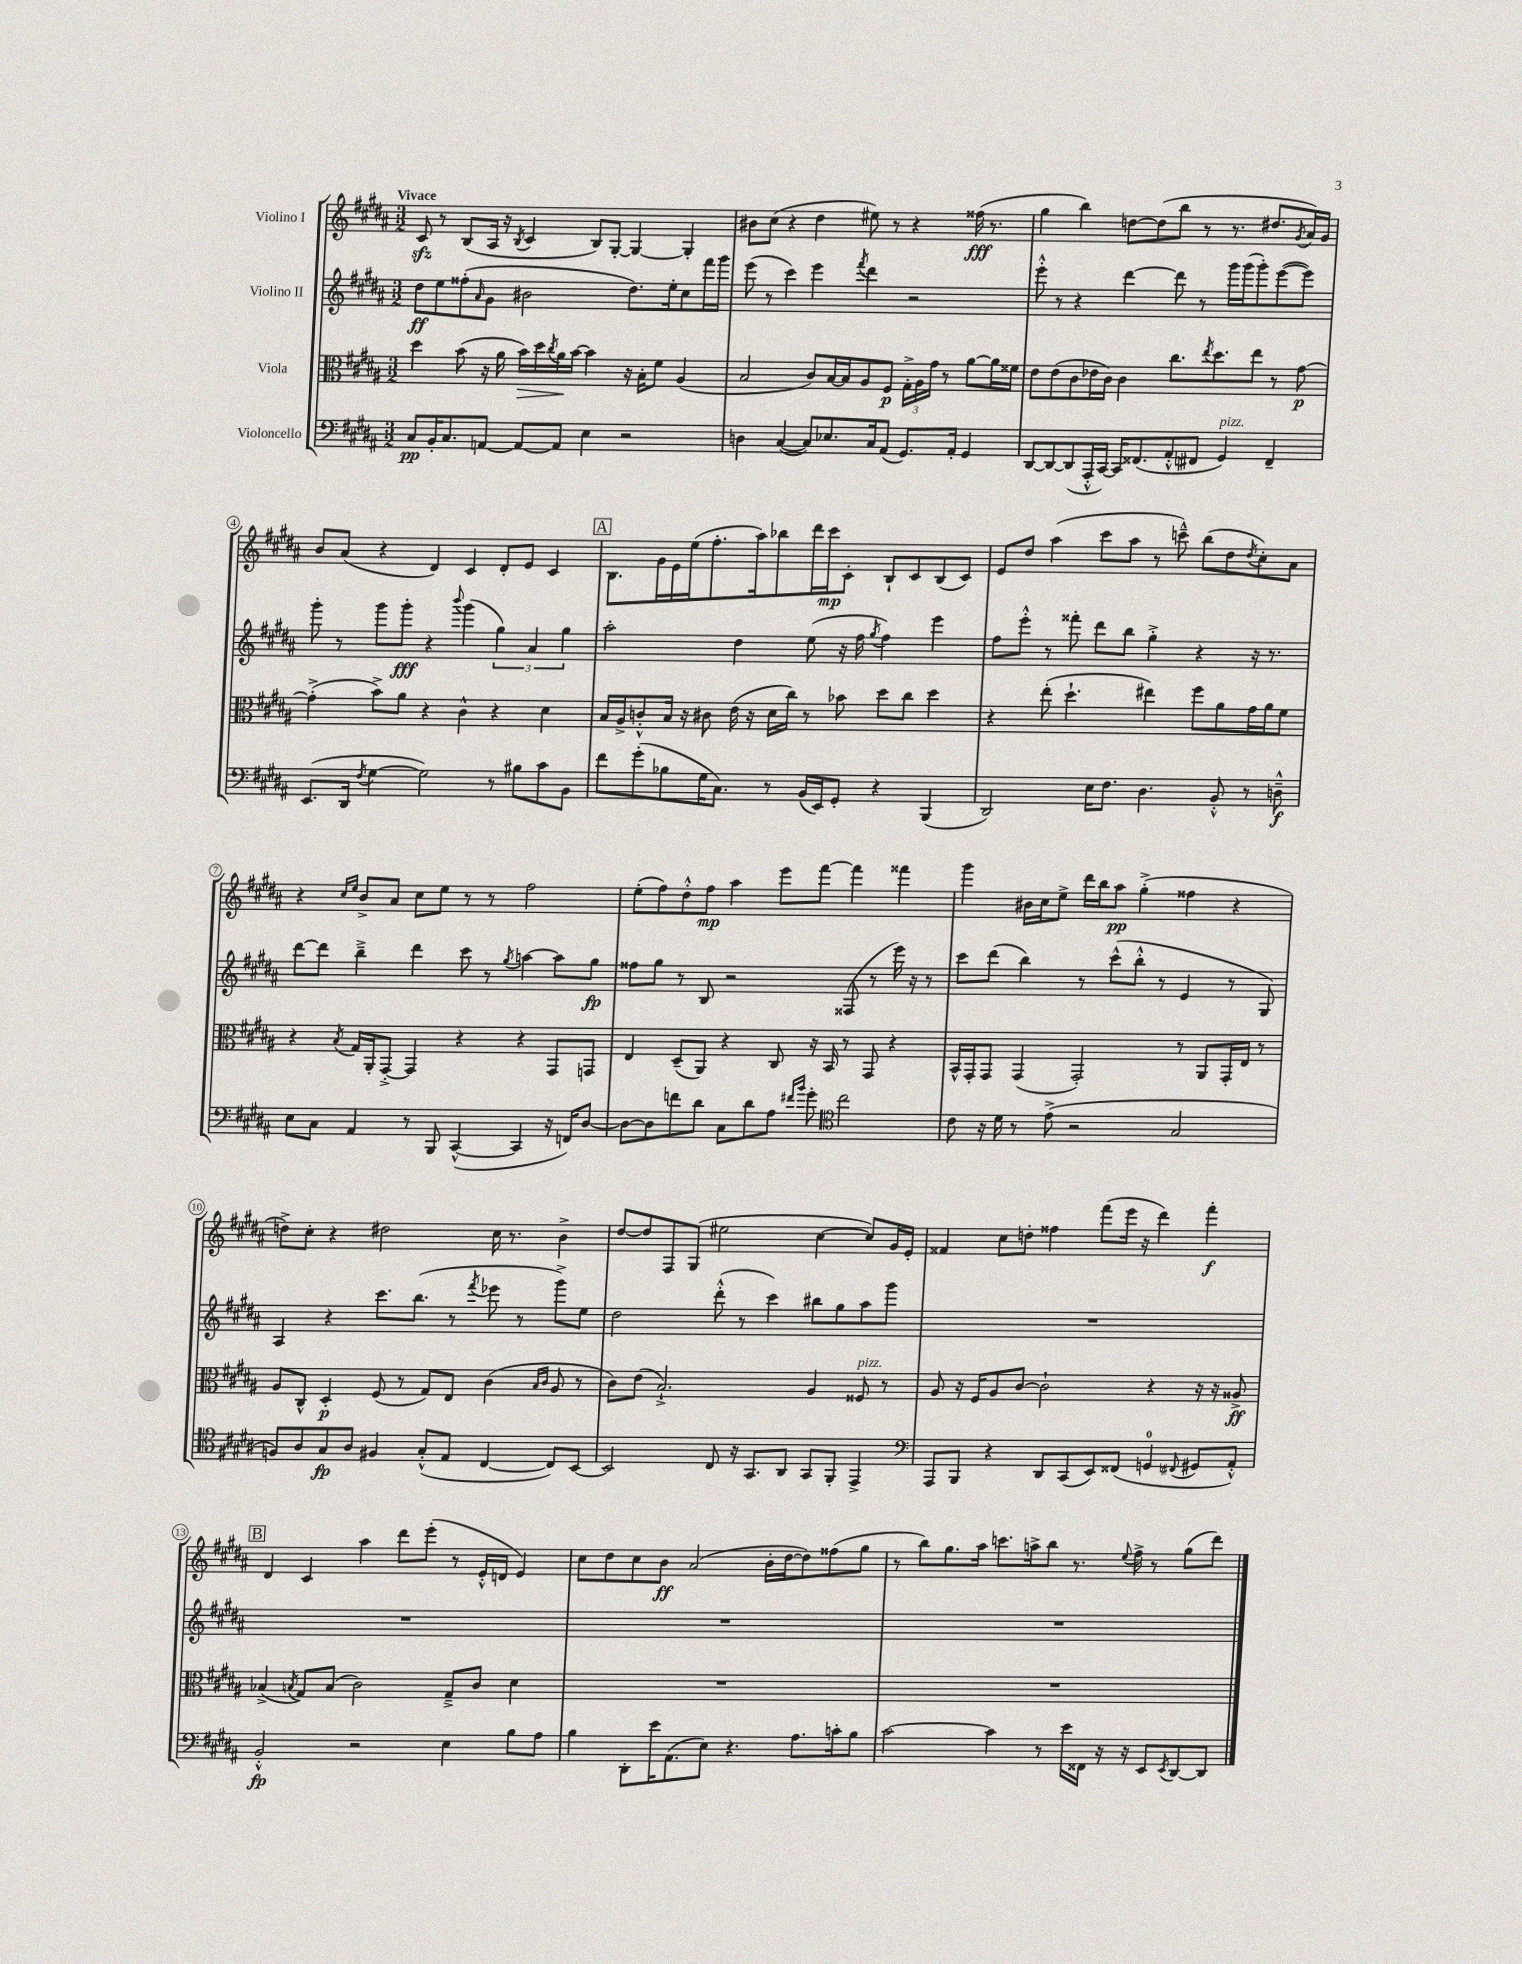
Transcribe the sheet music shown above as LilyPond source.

<<
\new StaffGroup <<
\new Staff = "s0" \with { instrumentName = "Violino I" } {
    \clef treble \key b \major \numericTimeSignature \time 3/2 \tempo "Vivace"
    cis'8\sfz r8 b8( ais16 r16 \acciaccatura { b8 } cis'4 b8) gis8~-. gis4~ gis4-. |
    bis'8 cis''8( r4 dis''4 eis''8) r8 r4 fisis''16\fff( r8. |
    gis''4 b''4) d''8~ d''8( b''8 r8 r8. dis''8. \acciaccatura { gis'8 } ais'16) gis'16 |
    b'8 ais'8( r4 dis'4) cis'4 dis'8-. e'8 cis'4 |
    \mark \markup { \box "A" } b8. gis'16 e'16 e''16( fis''8.-. ais''16) bes''8 dis'''16 cis'''16\mp cis'8-. b8-! cis'8 b8( cis'8) |
    e'8 dis''8 ais''4( cis'''8 ais''8 r8 c'''8---^) b''8( dis''8 \acciaccatura { dis''8 } cis''8-.) ais'8 |
    r4 \grace { cis''16 e''16 } b'8-> ais'8 cis''8 e''8 r8 r8 fis''2 |
    e''8-.( fis''8) dis''8-.-^ fis''8\mp ais''4 e'''8 fis'''8~ fis'''4 fisis'''4 |
    gis'''4 bis'16 cis''16 e''8-> dis'''16 b''16 ais''8\pp gis''4-.->( fisis''4 r4 |
    d''8->) cis''8-. r4 dis''2 cis''16 r8. b'4-> |
    dis''8~ dis''8 fis8 gis8( eis''2 cis''4~ cis''8) gis'16 e'16-. |
    fisis'4 cis''8 d''8-. fisis''4 fis'''8( e'''16 r16 dis'''4) fis'''4-.\f |
    \mark \markup { \box "B" } dis'4 cis'4 ais''4 dis'''8 e'''8-.( r8 e'16-.-^ d'16 e'4) |
    cis''8 dis''8 cis''8 b'8\ff ais'2( b'16-. dis''16~ dis''8) fisis''8( gis''8 |
    r8 b''8) gis''8. ais''16 c'''8. a''16-> b''8 r8. \appoggiatura { e''8 } fis''16-> r8 gis''8( dis'''8) \bar "|." |
}
\new Staff = "s1" \with { instrumentName = "Violino II" } {
    \clef treble \key b \major \numericTimeSignature \time 3/2
    dis''8\ff e''8 fisis''8-.( \grace { ais'16 } gis'8 bis'2 dis''8.) e''16-. cis''8 fis'''16 gis'''16 |
    e'''8( r8 cis'''4) e'''4 \acciaccatura { fis'''8 } dis'''4 r2 |
    e'''8-.-^ r8 r4 dis'''4~ dis'''8 r8 gis'''16 gis'''16( gis'''8-.) e'''8~( e'''8) |
    gis'''8-. r8 gis'''8 gis'''8-.\fff r4 \appoggiatura { b'''8 } gis'''4( \tuplet 3/2 { gis''4) ais'4 gis''4 } |
    \mark \markup { \box "A" } ais''2-. dis''4 e''8( r16 fis''16 \acciaccatura { gis''8 } fis''4) e'''4 |
    fis''8 e'''8-.-^ r8 fisis'''8-. dis'''8 b''8 gis''4-.-> r4 r16 r8. |
    dis'''8~ dis'''8 b''4---> dis'''4 cis'''8 r8 \acciaccatura { gis''8 } a''4~ a''8 gis''8\fp |
    fisis''8 gis''8 r8 b8 r2 fisis8( r8 e'''16) r16 r8 |
    cis'''8 dis'''8( b''4) r8 cis'''8-^( b''8-.-^ r8 e'4 r8 gis8) |
    ais4 r4 cis'''8. b''8.( r8 \acciaccatura { fis'''8 } ees'''8 r8 gis'''8->) e''8 |
    dis''2 dis'''8-.-^( r8 cis'''4) bis''8 gis''8 ais''8 gis'''8 |
    R1. |
    \mark \markup { \box "B" } R1. |
    R1. |
    R1. \bar "|." |
}
\new Staff = "s2" \with { instrumentName = "Viola" } {
    \clef alto \key b \major \numericTimeSignature \time 3/2
    dis''4 b'8( r16 ais'16 b'16\>) dis''16 \acciaccatura { cis''8 } ais'16\! b'16~ b'4 r16 b16-. fis'8 ais4( |
    b2 cis'8) b16~ b16 ais8 fis8\p \tuplet 3/2 { gis16-.-> ais16 gis'16 } r8 ais'8~ ais'16 fisis'16 |
    e'8 e'8( cis'8 ees'16 cis'16) cis'4 cis''8. \acciaccatura { e''8 } dis''8. e''8 r8 gis'8~\p |
    gis'4-.->( b'8->) ais'8 r4 cis'4-^ r4 dis'4 |
    \mark \markup { \box "A" } b16 ais16-> c'8-.-^ b16 r16 cis'8 e'16( r16 dis'16 cis''16) r8 bes'8 dis''8 cis''8 dis''4 |
    r4 e''8-.( dis''4.-! eis''4) fis''8 ais'8 gis'16 ais'16 fis'8 |
    r4 \acciaccatura { b8 } gis16 ais,16-. gis,8~-.-> gis,4 r4 r4 gis,8 g,8 |
    e4 dis8--( ais,8) r4 cis8 r16 b,16 r8 gis,8 r4 |
    b,16-^ gis,16-. gis,8 gis,4( gis,2-.) r8 ais,8 gis,16-. e16 r8 |
    ais8 cis8-^ dis4-.\p fis8( r8 gis8) e8 cis'4( \grace { b16 cis'16 } ais8 r8 |
    cis'8) e'8( b2.-!->) ais4 fisis8^\markup { \italic "pizz." } r8 |
    ais8 r16 fis16 ais8 cis'8~ cis'2-! r4 r16 r16 aisis8->\ff |
    \mark \markup { \box "B" } bes4->( \acciaccatura { b8 } gis8) b8( cis'2) gis8---> cis'8 dis'4 |
    R1. |
    R1. \bar "|." |
}
\new Staff = "s3" \with { instrumentName = "Violoncello" } {
    \clef bass \key b \major \numericTimeSignature \time 3/2
    cis8\pp b,16-. cis8. a,8~ a,8~ a,8 e4 r2 |
    d4 cis4~( cis8) ees8. cis16 ais,8( gis,8.) ais,16-. gis,4 |
    dis,8~ dis,8~ dis,8( ais,,16-.-^ cis,16~) cis,16 fisis,8.( ais,8-.-^ fis,8 gis,4^\markup { \italic "pizz." }) fis,4-- |
    e,8.( dis,16 \acciaccatura { fis8 } gis4~ gis2) r8 bis8 cis'8 b,8 |
    \mark \markup { \box "A" } fis'8 gis'8-.( bes8 gis16 cis8.) r8 b,16( e,16) gis,8-. r4 b,,4( |
    dis,2) e16 fis8. dis4. b,8-.-^ r8 d8---^\f |
    e8 cis8 ais,4 r8 b,,8 cis,4~-^( cis,4 r16 f,16) dis8~ |
    dis8~ dis8 f'8 dis'8 cis8 dis'8 ais8 \grace { fis'16 b'16 } gis'8-. \clef tenor cis''2 |
    cis'8 r16 dis'16 r8 e'8->( r2 gis2 |
    f8) ais8 gis8\fp ais8 fis4 gis8-.-^( e8 cis4~ cis8) b,8~ |
    b,2 cis8 r16 gis,8. ais,8 gis,8 fis,8-. e,4-> |
    \clef bass ais,,8 b,,8 r4 dis,8 cis,8( e,8) fisis,8( g,4-0 \appoggiatura { fis,8 } gis,8 ais,8-.-^) |
    \mark \markup { \box "B" } b,2-.-^\fp r2 e4 b8 ais8 |
    b4 dis,8-. e'16 ais,8.( e8) r4. ais8. c'16-. b8 |
    cis'2~ cis'4 r8 e'16 fisis,16 r16 r16 e,8 \acciaccatura { e,8 } dis,8~ dis,8 \bar "|." |
}
>>
>>
\layout { \context { \Score \override BarNumber.stencil = #(make-stencil-circler 0.1 0.3 ly:text-interface::print) } }
